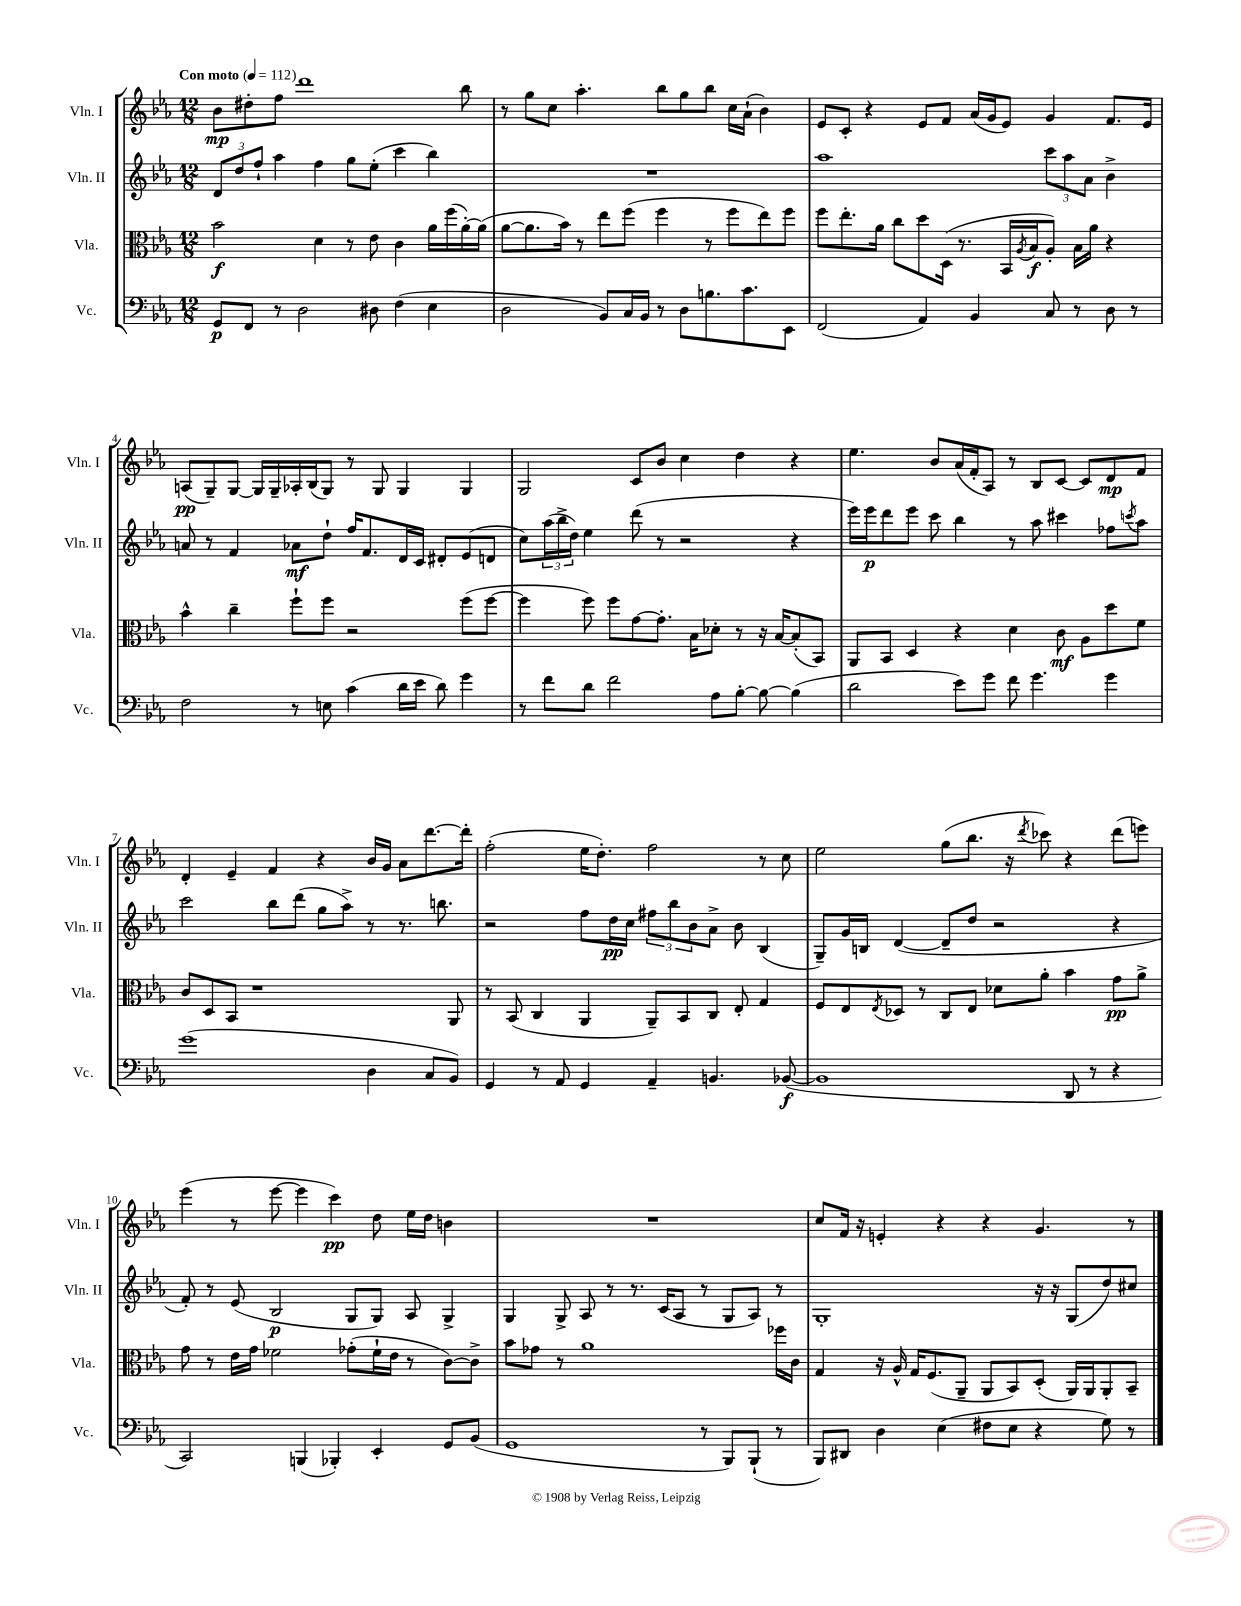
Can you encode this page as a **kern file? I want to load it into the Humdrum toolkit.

**kern	**kern	**kern	**kern
*staff4	*staff3	*staff2	*staff1
*clefF4	*clefC3	*clefG2	*clefG2
*k[b-e-a-]	*k[b-e-a-]	*k[b-e-a-]	*k[b-e-a-]
*M12/8	*M12/8	*M12/8	*M12/8
*MM112	*MM112	*MM112	*MM112
8GG	2b-	12d	8b-
.	.	12dd	.
8FF	.	.	8dd#'
.	.	12ff`	.
8r	.	4aa-	8ff
2D	.	.	1ddd
.	4d	4ff	.
.	8r	8gg	.
8D#	8e-	(8ee-'	.
(4F	4c	4ccc	.
4E-	16a-	4bb-)	.
.	(16ff	.	.
.	[16a-')	.	8bb-
.	(16a-]	.	.
=	=	=	=
2D	[8a-	1.r	8r
.	8.a-]	.	8gg
.	.	.	8cc
.	16b-)	.	.
.	8r	.	4.aa-'
8BB-)	8ee-	.	.
16C	(8ff	.	.
16BB-	.	.	.
8r	4ff	.	8bb-
8D	.	.	8gg
8.B	8r	.	8bb-
.	8ff	.	16cc
8.c	.	.	(16a-`
.	8ee-)	.	4b-)
8EE-	8ff	.	.
=	=	=	=
(2FF	8ff	1aa-	8e-
.	8.ee-'	.	8c'
.	.	.	4r
.	16a-	.	.
.	8cc	.	.
4AA-)	8dd	.	8e-
.	(16D	.	8f
.	8.r	.	.
4BB-	.	.	(16a-
.	.	.	16g
.	16BB-	.	8e-)
.	8qA-	.	.
.	16B-	.	.
8C	8A-')	12ccc	4g
.	.	12aa-	.
8r	16B-	.	.
.	.	12a-	.
.	16a-	.	.
8D	4r	4b-^	8.f
8r	.	.	.
.	.	.	16e-
=	=	=	=
2F	4b-^^	8a	(8A
.	.	8r	8G~)
.	4cc~	4f	[8G
.	.	.	16G]
.	.	.	16G~
8r	8ff`	8a-	16A-'
.	.	.	(16B-
8E	8ff	8dd`	8G)
(4c	2r	16ff	8r
.	.	8.f	.
.	.	.	8G
16d	.	16d	4G
16e-	.	16c	.
8d)	.	8d#'	.
4g	(8ff	(8e-	4G
.	[8ff	8d	.
=	=	=	=
8r	4ff]	8cc)	2G
8f	.	(24aa-	.
.	.	24bb-^	.
.	.	24dd)	.
8d	8ff)	4ee-	.
2f	8ff	.	.
.	[8g	(8ddd	8c
.	8.g']	8r	8b-
.	.	2r	4cc
.	16B-	.	.
8A-	8d-'	.	.
[8B-'	8r	.	4dd
8B-_	16r	.	.
.	[16B-	.	.
(4B-]	(8B-']	4r	4r
.	8BB-)	.	.
=	=	=	=
2d	8AA-	16eee-)	4.ee-
.	.	16eee-	.
.	8BB-	8ddd	.
.	4D	8eee-	.
.	.	8ccc	8b-
8e-)	4r	4bb-	(16a-
.	.	.	16f'
8g	.	.	8A-)
8f	4d	8r	8r
4.g	.	8aa-	8B-
.	8c	4ccc#	[8c
.	8A-	.	8c]
4g	8dd	8ff-	8d
.	.	8qccc	.
.	8f	8aa-	8f
=	=	=	=
(1g	8c	2ccc	4d'
.	8D	.	.
.	8BB-	.	4e-~
.	1r	.	.
.	.	8bb-	4f
.	.	(8ddd	.
.	.	8gg	4r
.	.	8aa-^)	.
4D	.	8r	16b-
.	.	.	16g
.	.	8.r	8a-
8C	.	.	[8.ddd
.	.	8.bb	.
8BB-)	8AA-	.	.
.	.	.	16ddd']
=	=	=	=
4GG	8r	2r	(2ff'
.	(8BB-	.	.
8r	4C	.	.
8AA-	.	.	.
4GG	4AA-	8ff	16ee-
.	.	.	8.dd')
.	.	16dd	.
.	.	16cc	.
4AA-~	8AA-~)	12ff#	2ff
.	.	12bb-	.
.	8BB-	.	.
.	.	12b-	.
4.BB	8C	8a-^	.
.	8E-'	8b-	.
.	4G	(4B-	8r
([8BB-	.	.	8cc
=	=	=	=
1BB-]	8F	8G~)	2ee-
.	8E-	16g	.
.	.	16B	.
.	8qE-	.	.
.	8D-	([4d	.
.	8r	.	.
.	8C	8d~]	(8gg
.	8E-	8dd	8.bb-
.	8d-	2r	.
.	.	.	16r
.	.	.	8qddd
.	8a-'	.	8ccc-)
8DD	4b-	.	4r
8r	.	.	.
4r	8g	4r	(8ddd
.	8a-^	.	8eee)
=	=	=	=
2CC)	8g	8f')	(4eee-
.	8r	8r	.
.	16e-	(8e-	8r
.	16g	.	.
.	2f-	2B-	[8eee-
(4BBB	.	.	4eee-]
4BBB-')	.	.	4ccc)
.	(8g-'	8G	.
4EE-'	16f-`	8G)	8dd
.	16e-	.	.
.	8r	8A-	16ee-
.	.	.	16dd
8GG	[8c)	4G^	4b
(8BB-	8c^]	.	.
=	=	=	=
1GG	8b-	4G	1.r
.	8g-	.	.
.	8r	8G^	.
.	1a-	8A-	.
.	.	8r	.
.	.	8.r	.
.	.	(16c	.
.	.	8A-	.
8r	.	8r	.
8BBB-)	.	8G	.
(8BBB-`	.	8A-)	.
8r	16ff-	8r	.
.	16c	.	.
=	=	=	=
8BBB-)	4G	1G'	8cc
8DD#	.	.	16f
.	.	.	16r
4D	16r	.	4e'
.	16A-^^	.	.
.	16G	.	.
.	(8.F	.	.
(4E-	.	.	4r
.	8AA-~	.	.
8F#	8AA-	.	4r
8E-	8BB-)	.	.
4r	(8D'	16r	4.g
.	.	16r	.
.	16AA-)	(8G	.
.	16AA-	.	.
8G)	8AA-'	8dd)	.
8r	8BB-~	8cc#	8r
==	==	==	==
*-	*-	*-	*-
